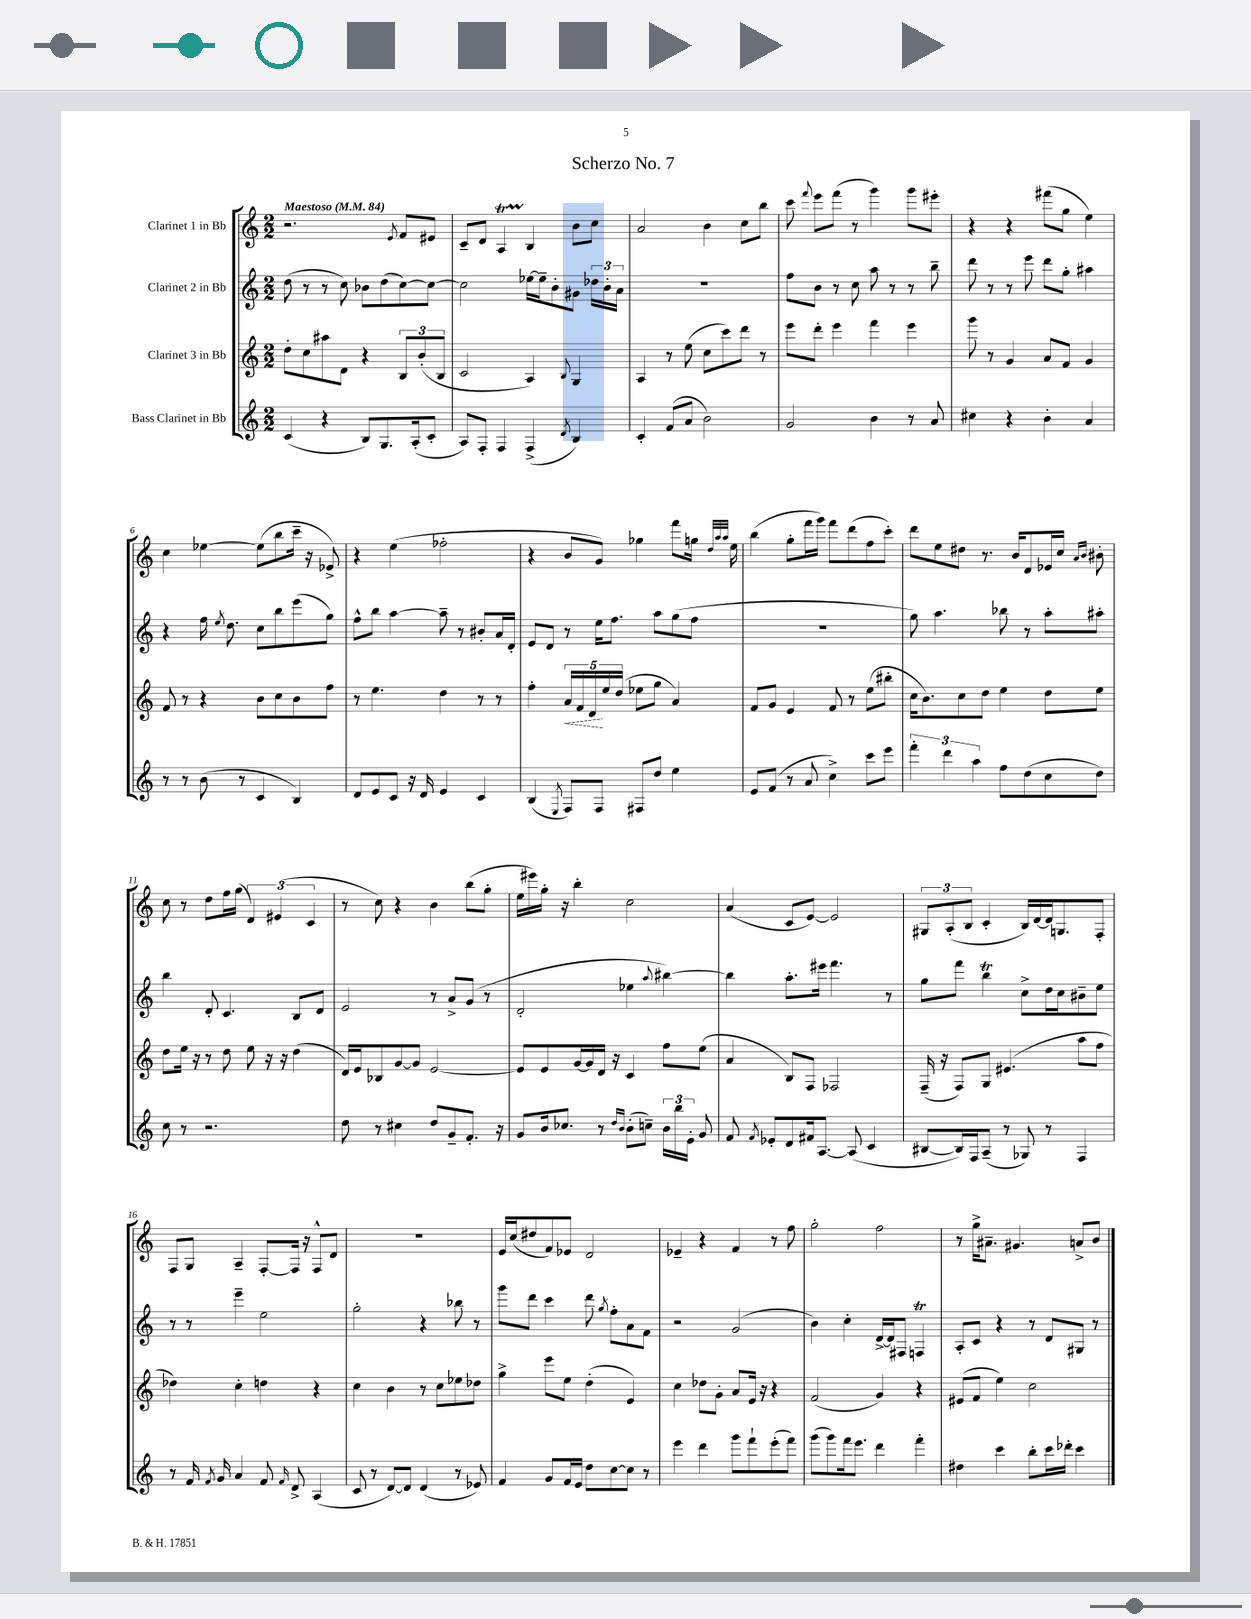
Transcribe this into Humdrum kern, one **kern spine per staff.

**kern	**kern	**kern	**kern
*staff4	*staff3	*staff2	*staff1
*clefG2	*clefG2	*clefG2	*clefG2
*k[]	*k[]	*k[]	*k[]
*M2/2	*M2/2	*M2/2	*M2/2
*MM84	*MM84	*MM84	*MM84
(4c	8dd'	(8dd	2.r
.	8cc	8r	.
4r	8aa#	8r	.
.	8d	8cc)	.
8B)	4r	8b-	.
8.G	.	(8dd	.
.	.	.	8qe
.	12B	[8cc)	8f
(16A'	.	.	.
.	(12b'	.	.
8c'	.	8cc_	8e#
.	12B	.	.
=	=	=	=
8A)	2c	2cc]	8c~
8F'	.	.	8d
4F	.	.	4A
(4F^	4A)	[16ee-	4B
.	.	16ee-~]	.
.	.	8b'	.
8qd	8qqB	.	.
4B)	4G	8g#	8b
.	.	24dd-	8cc
.	.	24b'	.
.	.	24a	.
=	=	=	=
4c'	4A	1r	2a
(8f	8r	.	.
8a	(8ee	.	.
2b)	8cc	.	4b
.	8ccc)	.	.
.	8ddd	.	8cc
.	8r	.	8bb
=	=	=	=
2g	8eee	8ff	8ccc
.	.	.	8qqfff
.	8ddd'	8b	8eee
.	4eee	8r	(8fff
.	.	8cc	8r
4b	4fff	8aa	4ggg)
.	.	8r	.
8r	4eee	8r	8ggg
8a	.	8bb~	8eee#'
=	=	=	=
4cc#	8ggg	8ddd	4r
.	8r	8r	.
4r	4g	8r	4r
.	.	8eee	.
4b'	8a	8ddd	(8fff#
.	8f	8gg'	8gg
4a	4g	4aa#	4ee)
=	=	=	=
8r	8f	4r	4cc
8r	8r	.	.
(8b	4r	16ff	[4ee-
.	.	8qee	.
.	.	8.dd	.
8r	.	.	.
4c	8b	8cc	(8ee-]
.	8cc	8bb	8bb
4B)	8b	(8eee	16ccc~
.	.	.	16r
.	8ff	8gg)	8e-^)
=	=	=	=
8d	8r	8ff^^	4r
8e	4.ee	8bb	.
8c	.	[4aa	(4ee
16r	.	.	.
16d	.	.	.
4e	4dd	8aa~]	2ff-'
.	.	8r	.
4c	8r	8b#'	.
.	8r	16a	.
.	.	16d'	.
=	=	=	=
(4B	4ff'	8e	4r
.	.	8d	.
8qE	.	.	.
8F)	20a	8r	8b
.	20f	.	.
.	20d	.	.
8F	.	16ee	8g)
.	20ee	.	.
.	.	8.ff	.
.	(20dd	.	.
8F#	8ee-	.	4gg-
8dd	8gg	8aa	.
4ee	4a)	(8gg	8fff
.	.	8ff	16gg
.	.	.	32qqdd
.	.	.	32qqaa
.	.	.	32qqaa
.	.	.	16ee
=	=	=	=
8e	8f	1r	(4bb
(8f	8g	.	.
8r	4e	.	8gg'
8a	.	.	16fff
.	.	.	16ggg)
4cc^)	8f	.	8fff
.	8r	.	(8ddd
8ccc	(8ee	.	8ff
8eee	8bb#'	.	8ccc')
=	=	=	=
6fff'	16cc	8gg)	8ddd
.	8.b)	.	.
.	.	4.aa	8ee
6ddd	.	.	.
.	8cc	.	8dd#
6aa	.	.	.
.	8dd	.	8.r
8ff	4ee	8bb-	.
.	.	.	16b
(8dd	.	8r	8d
8cc	8dd	8aa'	16e-
.	.	.	16cc
.	.	.	16qqa
.	.	.	16qqb
8dd)	8ee	8aa#'	8b#'
=	=	=	=
8cc	8dd	4bb	8cc
8r	16ee	.	8r
.	16r	.	.
2.r	8r	8d'	8dd
.	8dd	4.c	16ff
.	.	.	(16gg
.	8ee	.	6d)
.	16r	.	.
.	.	.	(6e#
.	16r	.	.
.	(4dd	8B	.
.	.	.	6c
.	.	8d	.
=	=	=	=
8dd	16d)	2e	8r
.	16e	.	.
8r	8B-	.	8cc)
4cc#	[8g	.	4r
.	8g]	.	.
8dd	[2e	8r	4b
8g~	.	8a^	.
8.f'	.	(8g	(8bb
.	.	8r	8gg'
16r	.	.	.
=	=	=	=
8g	8e]	2d'	16ee
.	.	.	16eee#)
16b	8e	.	16gg'
8.cc-	.	.	16r
.	[16g	.	4bb'
.	16g]	.	.
8r	16d	.	.
.	16r	.	.
16qqdd	.	.	.
16qqb	.	.	.
(8b'	4c	4ee-	2cc
8cc~)	.	.	.
.	.	8qqaa	.
24b	8ff	[4bb#)	.
24bb	.	.	.
24e'	.	.	.
8g	(8ee	.	.
=	=	=	=
8f	4a	4bb#]	(4a
8qf	.	.	.
8e-'	.	.	.
8d	8B)	8.aa'	8c
16f#	8F	.	[8e)
[8.A	.	16eee#	.
.	2F-	4.fff	2e]
(8A]	.	.	.
4c	.	.	.
.	.	8r	.
=	=	=	=
[8B#	(16F~	8gg	12G#
.	16r	.	.
.	.	.	(12A'
16B#])	8F)	8fff	.
.	.	.	12B
16F	.	.	.
(8A~	8G	4bb	4c'
8r	(4.e#	.	.
8G-)	.	8cc^	16B)
.	.	.	[16d
8r	.	16dd	16d]
.	.	16cc	8.G
4F	8aa	8b#~	.
.	8ff	8ee	8F'
=	=	=	=
8r	4dd-)	8r	8F
16f	.	8r	8G
8qf	.	.	.
16g	.	.	.
4a	4cc'	4eee~	4A~
8f	4dd	2ee	[8F'
16qqf	.	.	.
8d^	.	.	16F]
.	.	.	16r
(4A	4r	.	8F^^
.	.	.	8d
=	=	=	=
8c	4cc	2gg'	1r
8r	.	.	.
[8d)	4b	.	.
8d]	.	.	.
(4d	8r	4r	.
.	8cc	.	.
8r	8ee-	8bb-	.
8e-)	8dd-	8r	.
=	=	=	=
4f	4gg^	8ggg	16e
.	.	.	(16cc
.	.	8ddd	8dd#
8g	8eee	4ccc	8f)
16f	8ee	.	8e-
16e	.	.	.
8dd	(4dd'	8ddd	2d
.	.	8qgg	.
[8cc	.	8ff'	.
8cc]	4e)	8a	.
8r	.	8f	.
=	=	=	=
4eee	4cc	2r	4e-~
4ddd	8dd-	.	4r
.	8g'	.	.
8ggg	8a	(2g	4f
8fff`	16e	.	.
.	16r	.	.
(8eee'	4r	.	8r
8fff)	.	.	8ff
=	=	=	=
(8ggg	(2f	4b)	2gg'
8ggg)	.	.	.
16fff	.	4cc'	.
8.eee	.	.	.
4ddd	4g)	[16d^	2ff
.	.	16d]	.
.	.	8F#	.
4fff'	4r	4F	.
=	=	=	=
4dd#	(8e#	8A'	8r
.	8f	8c	16gg^
.	.	.	8.a#~
4ccc	4ee)	4r	.
.	.	.	4.g#
8bb'	2cc	8r	.
16ccc	.	8d	.
16ddd-'	.	.	.
4ccc	.	8G#	8a^
.	.	8r	8b
==	==	==	==
*-	*-	*-	*-
